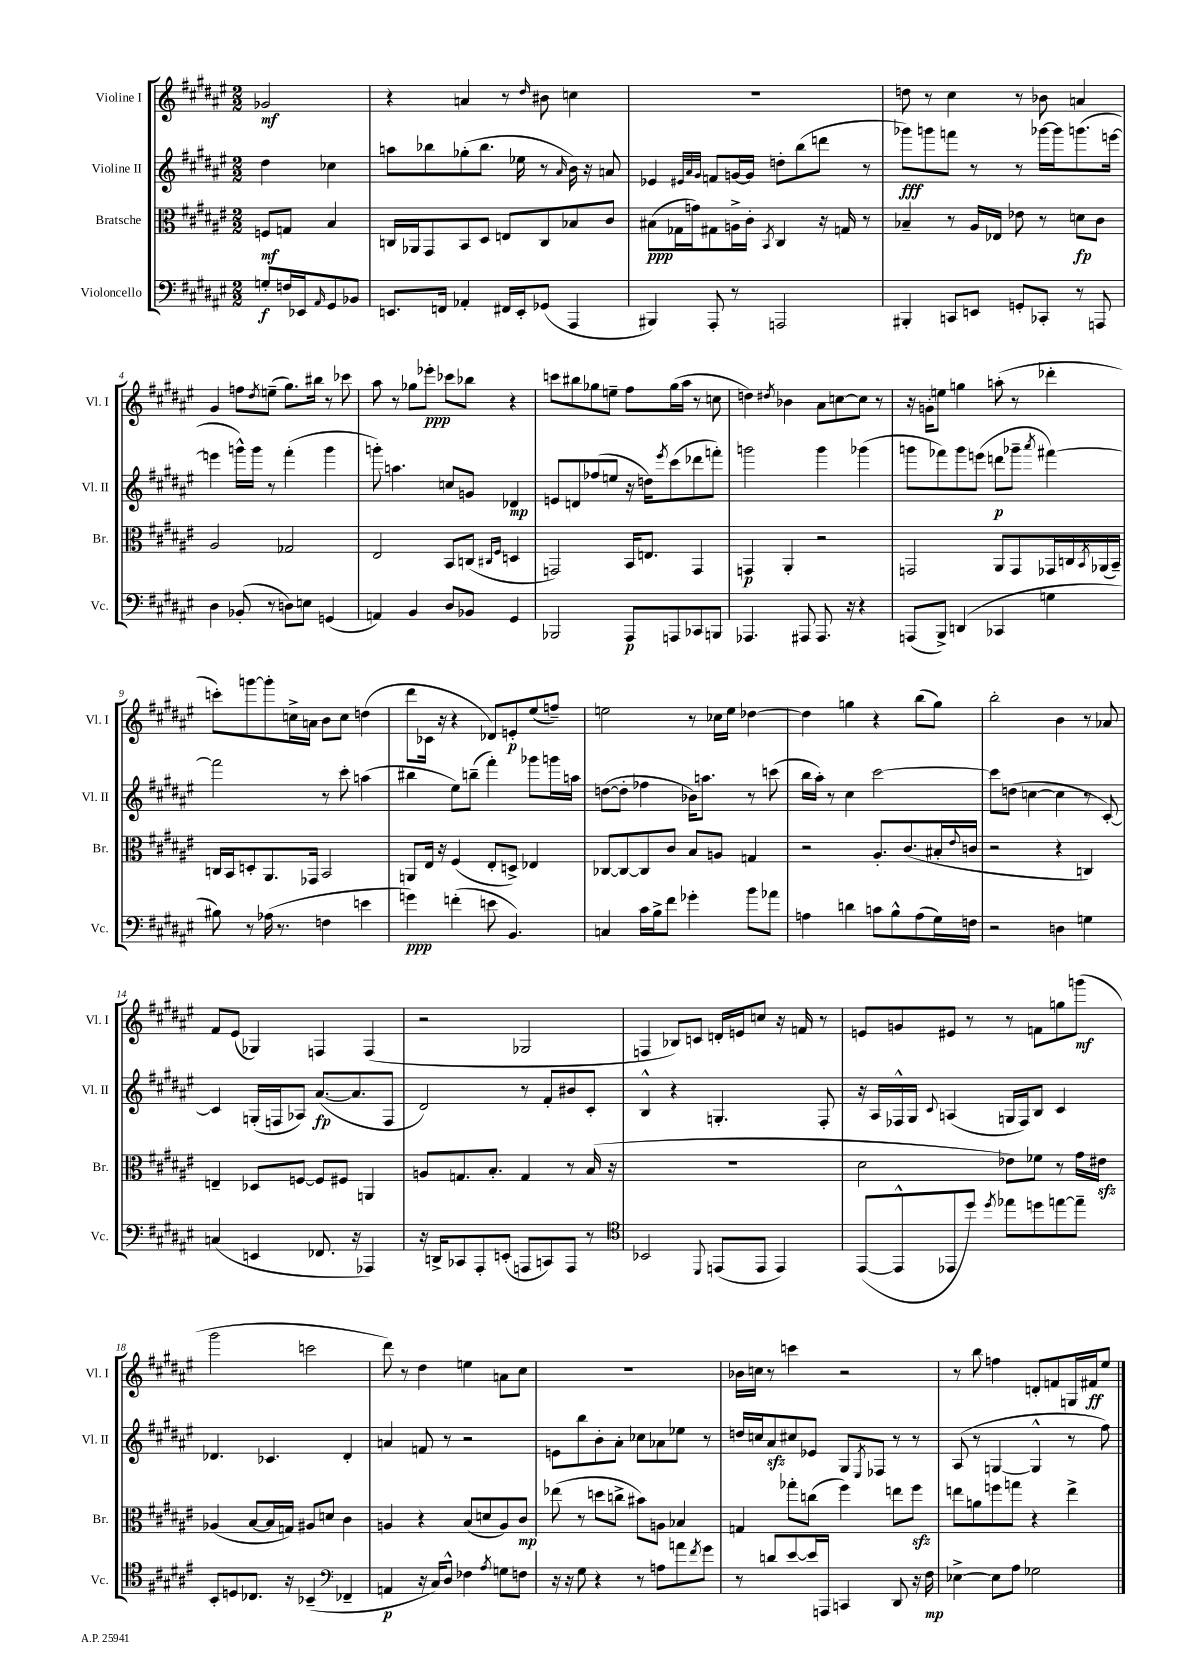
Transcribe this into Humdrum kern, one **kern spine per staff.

**kern	**dynam	**kern	**dynam	**kern	**dynam	**kern	**dynam
*part4	*part4	*part3	*part3	*part2	*part2	*part1	*part1
*staff4	*staff4	*staff3	*staff3	*staff2	*staff2	*staff1	*staff1
*I"Violoncello	*	*I"Bratsche	*	*I"Violine II	*	*I"Violine I	*
*I'Vc.	*	*I'Br.	*	*I'Vl. II	*	*I'Vl. I	*
*clefF4	*	*clefC3	*	*clefG2	*	*clefG2	*
*k[f#c#g#d#a#e#]	*	*k[f#c#g#d#a#e#]	*	*k[f#c#g#d#a#e#]	*	*k[f#c#g#d#a#e#]	*
*M2/2	*	*M2/2	*	*M2/2	*	*M2/2	*
=	=	=	=	=	=	=	=
8Gn'/L	f	8Fn/L	mf	4dd#\	.	2g-X/	mf
16Fn/L	.	8Gn/J	.	.	.	.	.
16EE-X/J	.	.	.	.	.	.	.
16qqAA#/	.	.	.	.	.	.	.
8GG#/	.	4B/	.	4cc-X\	.	.	.
8BB-X/J	.	.	.	.	.	.	.
=1	=1	=1	=1	=1	=1	=1	=1
8.EEn/L	.	16Cn/LL	.	8aan\L	.	4r	.
.	.	16AA-X/J	.	.	.	.	.
.	.	8GG#/	.	8bb-X\	.	.	.
16FFn/Jk	.	.	.	.	.	.	.
4AA-X'/	.	8BB/	.	(8gg-X'\	.	4an/	.
.	.	8D#/J	.	8.bb-\J	.	.	.
16FF#X/LL	.	8En/L	.	.	.	8r	.
16EE'/J	.	.	.	16ee-X\	.	.	.
.	.	.	.	.	.	16qqdd#/	.
(8GG-X/J	.	8C/	.	8r	.	8b#X\	.
.	.	.	.	16qqa#/	.	.	.
4AAA#/	.	8B-X/	.	16b\)	.	4ccn\	.
.	.	.	.	16r	.	.	.
.	.	8c#/J	.	8an/	.	.	.
=2	=2	=2	=2	=2	=2	=2	=2
4BBB#X/)	.	(8B#X\L	ppp	4e-X/	.	1r	.
.	.	16G-X\L	.	.	.	.	.
.	.	16gn\J)	.	.	.	.	.
.	.	.	.	32qqe#X/LLL	.	.	.
.	.	.	.	32qqa#/	.	.	.
.	.	.	.	32qqg#/JJJ	.	.	.
8AAA#'/	.	8G#X\	.	8fn/L	.	.	.
8r	.	16An^\L	.	[16gn/L	.	.	.
.	.	16c#'\JJ	.	16g/JJ]	.	.	.
.	.	8qBB/	.	.	.	.	.
2AAAn/	.	4C#/	.	8ddn'\L	.	.	.
.	.	.	.	(8bb\	.	.	.
.	.	16r	.	8dddn\J	.	.	.
.	.	16Gn/	.	.	.	.	.
.	.	8r	.	8r	.	.	.
=3	=3	=3	=3	=3	=3	=3	=3
4BBB#X'/	.	4B-X~/	.	8ggg-X\L)	fff	8ddn\	.
.	.	.	.	8gggn\	.	8r	.
8CCn/L	.	8r	.	8fffn\J	.	4cc#\	.
8EEn/J	.	16A#/LL	.	8r	.	.	.
.	.	16E-X/JJ	.	.	.	.	.
8GGn'/L	.	8e-X\	.	8r	.	8r	.
8CC-X'/J	.	8r	.	[16ggg-X\LL	.	8b-X\	.
.	.	.	.	16ggg-\J]	.	.	.
8r	.	8dn\L	fp	(8.gggn\	.	4an/	.
8AAAn/	.	8c#\J	.	.	.	.	.
.	.	.	.	[16eeen\Jk	.	.	.
!!LO:LB:g=z
=4	=4	=4	=4	=4	=4	=4	=4
4D#\	.	2A#/	.	4eeen\]	.	4g#/	.
(8BB-X'/	.	.	.	16gggn^^\LL)	.	8ffn\L	.
.	.	.	.	16ggg\JJ	.	.	.
.	.	.	.	.	.	8qdd#/	.
8r	.	.	.	8r	.	(8een~\J	.
8Dn\L)	.	2G-X/	.	(4fff#'\	.	8.gg#\L)	.
8En\J	.	.	.	.	.	.	.
.	.	.	.	.	.	16bb#X\Jk	.
(4GGn/	.	.	.	4ggg\	.	8r	.
.	.	.	.	.	.	8ccc-X\	.
=5	=5	=5	=5	=5	=5	=5	=5
4AAn/)	.	2E#/	.	8gggn'\)	.	8aa#\	.
.	.	.	.	4.aan\	.	8r	.
4BB/	.	.	.	.	.	8gg-X\L	.
.	.	.	.	.	.	8eee-X'\J	ppp
8D#/L	.	8BB/L	.	8ccn/L	.	8ccc-X\L	.
8BB-X/J	.	(8Cn/J	.	8gn/J	.	8bb-X\J	.
.	.	16qqC#X/LL	.	.	.	.	.
.	.	16qqF#/JJ	.	.	.	.	.
4GG#/	.	4Dn/	.	4d-X/	mp	4r	.
=6	=6	=6	=6	=6	=6	=6	=6
2BBB-X/	.	2GGn/)	.	8en/L	.	8cccn\L	.
.	.	.	.	8dn/	.	8bb#X\	.
.	.	.	.	(8ff-X/	.	8gg-X\	.
.	.	.	.	8een/J	.	8een~\J	.
8AAA#/L	p	16BB/KL	.	16r	.	8ff#\L	.
.	.	8.En/J	.	16ddn\KL)	.	.	.
.	.	.	.	8qeee#/	.	.	.
8AAAn/	.	.	.	(8ccc#\	.	(16gg-\L	.
.	.	.	.	.	.	16aa#\JJ	.
8CC-X/	.	4GG/	.	8ddd-X\	.	8r	.
8BBBn/J	.	.	.	8fffn'\J)	.	8ccn\	.
=7	=7	=7	=7	=7	=7	=7	=7
4.AAA-X/	.	4GGn/	p	2gggn\	.	4ddn\)	.
.	.	.	.	.	.	8qdd#X/	.
.	.	4AA#'/	.	.	.	4b-X\	.
8AAA#X/	.	.	.	.	.	.	.
8.AAA#/	.	2r	.	4ggg\	.	8a#\L	.
.	.	.	.	.	.	[8ccn\	.
16r	.	.	.	.	.	.	.
4r	.	.	.	(4ggg-X\	.	8cc\J]	.
.	.	.	.	.	.	8r	.
=8	=8	=8	=8	=8	=8	=8	=8
(8AAAn/L	.	2GGn/	.	8gggn\L	.	16r	.
.	.	.	.	.	.	16gn'\KL	.
8BBB^/J)	.	.	.	8fff-X\)	.	8een\J	.
(4DDn/	.	.	.	8ggg\	.	4ggn\	.
.	.	.	.	(8eeen\J	.	.	.
4CC-X/	.	8AA#/L	.	8dddn\L	p	(8aan'\	.
.	.	8GG/	.	8ggg-X~\J	.	8r	.
.	.	.	.	8qaaa#/	.	.	.
4Gn\	.	16GG-X/L	.	[4fff#X\)	.	4ddd-X'\	.
.	.	16Cn/	.	.	.	.	.
.	.	8qBB/	.	.	.	.	.
.	.	(16AA-X/	.	.	.	.	.
.	.	16BB~/JJ)	.	.	.	.	.
!!LO:LB:g=z
=9	=9	=9	=9	=9	=9	=9	=9
8B#X\)	.	16Cn/LL	.	2fff#\]	.	8cccn'\L)	.
.	.	16BB/J	.	.	.	.	.
8r	.	8Dn'/	.	.	.	[8gggn\	.
(16A-X\	.	8.AA#/	.	.	.	8ggg'\]	.
8.r	.	.	.	.	.	.	.
.	.	.	.	.	.	16ccn^\L	.
.	.	16GG-X/Jk	.	.	.	16an\JJ	.
4Fn\	.	2BB/	.	8r	.	8b\L	.
.	.	.	.	8ccc#'\	.	8cc\J	.
4en\	.	.	.	(4aan\	.	(4ddn\	.
=10	=10	=10	=10	=10	=10	=10	=10
4gn\)	ppp	8AAn/L	.	4bb#X\	.	8ddd#\L	.
.	.	16E#/Jk	.	.	.	16c-X\Jk	.
.	.	16r	.	.	.	16r	.
(4fn'\	.	(4F#/	.	8ee#\L)	.	4r	.
.	.	.	.	(8bbn~\J	.	.	.
8en\	.	8E#'/L	.	4fff#'\)	.	8d-X/L)	.
4.BB/)	.	8Dn^/J)	.	.	.	8en'/	p
.	.	4E-X/	.	8ggg-X\L	.	(8ee#/	.
.	.	.	.	16gggn\L	.	8ffn~/J)	.
.	.	.	.	16aan\JJ	.	.	.
=11	=11	=11	=11	=11	=11	=11	=11
4Cn/	.	[8C-X/L	.	([8ddn\L	.	2een\	.
.	.	8C-/_	.	8dd'\J]	.	.	.
16c#\LL	.	8C-/]	.	4ff-X\	.	.	.
16B^\J	.	.	.	.	.	.	.
8f#\J	.	8c#/J	.	.	.	.	.
4g-X'\	.	8B/L	.	16b-X\KL)	.	8r	.
.	.	.	.	8.aan\J	.	.	.
.	.	8An/J	.	.	.	16cc-X\LL	.
.	.	.	.	.	.	16ee\JJ	.
8b\L	.	4Gn/	.	8r	.	[4dd-X\	.
8a-X\J	.	.	.	(8cccn\	.	.	.
=12	=12	=12	=12	=12	=12	=12	=12
4An\	.	2r	.	16bb\LL	.	4dd-\]	.
.	.	.	.	16aa#'\JJ)	.	.	.
.	.	.	.	8r	.	.	.
4dn\	.	.	.	4cc#\	.	4ggn\	.
8cn\L	.	8.A#'/L	.	[2ccc#\	.	4r	.
8B^^\	.	.	.	.	.	.	.
.	.	(8.c#/	.	.	.	.	.
(8A\	.	.	.	.	.	(8bb\L	.
16G#\L)	.	16B#X'/L	.	.	.	8gg\J)	.
.	.	8qqe#/	.	.	.	.	.
16Fn\JJ	.	16cn/JJ	.	.	.	.	.
=13	=13	=13	=13	=13	=13	=13	=13
2r	.	2r	.	8ccc#\L]	.	2bb'\	.
.	.	.	.	(8ddn\J	.	.	.
.	.	.	.	[4ccn\	.	.	.
4Dn\	.	4r	.	4cc\]	.	4b\	.
4Gn\	.	4Cn/)	.	8r	.	8r	.
.	.	.	.	[8c#'/)	.	8a-X/	.
!!LO:LB:g=z
=14	=14	=14	=14	=14	=14	=14	=14
(4Cn/	.	4En~/	.	4c#/]	.	8f#/L	.
.	.	.	.	.	.	(8e#/J	.
4EEn/	.	8D-X/L	.	(16Gn'/LL	.	4G-X/)	.
.	.	.	.	16Fn/J	.	.	.
.	.	[8Fn/J	.	8A-X/J)	.	.	.
8.FF-X/	.	8F/L]	.	([8.a#/L	fp	4Fn/	.
.	.	8F#X/J	.	.	.	.	.
16r	.	.	.	8.a#/]	.	.	.
4AAA-X/)	.	4AAn/	.	.	.	(4F/	.
.	.	.	.	8F/J	.	.	.
=15	=15	=15	=15	=15	=15	=15	=15
16r	.	8An/L	.	2d#/)	.	2r	.
16DDn^/KL	.	.	.	.	.	.	.
8CC-X/	.	8.Gn/	.	.	.	.	.
8AAA#'/	.	.	.	.	.	.	.
.	.	8.B'/J	.	.	.	.	.
(8EEn'/J	.	.	.	.	.	.	.
8AAAn/L	.	4G/	.	8r	.	2G-X/	.
8CCn/)	.	.	.	8f#'/L	.	.	.
8AAA/J	.	8r	.	8b#X/	.	.	.
8r	.	(16B/	.	8c#'/J	.	.	.
.	.	16r	.	.	.	.	.
=16	=16	=16	=16	=16	=16	=16	=16
*clefC4	*	*	*	*	*	*	*
2BB-X/	.	1r	.	4B^^/	.	4Fn/	.
.	.	.	.	4r	.	8B-X/L)	.
.	.	.	.	.	.	8cn/J	.
8qqDD#/	.	.	.	.	.	.	.
(8EEn/L	.	.	.	4.Gn'/	.	16dn'/LL	.
.	.	.	.	.	.	16en/J	.
8EE/J	.	.	.	.	.	8ccn/J	.
4EE/)	.	.	.	.	.	16r	.
.	.	.	.	.	.	16fn/	.
.	.	.	.	8F#'/	.	8r	.
=17	=17	=17	=17	=17	=17	=17	=17
([8EE#/L	.	2d#\	.	16r	.	8en/L	.
.	.	.	.	16A#/LL	.	.	.
8EE#^^/]	.	.	.	16F-X^^/	.	8gn/	.
.	.	.	.	16G#/JJ	.	.	.
.	.	.	.	8qqc#/	.	.	.
8EE-X/	.	.	.	(4An/	.	8e#X/J	.
8dd#/J)	.	.	.	.	.	8r	.
8qdd#/	.	.	.	.	.	.	.
8ee-X\L	.	8e-X\L)	.	16Gn/LL	.	8r	.
.	.	.	.	16F-/J)	.	.	.
8ddn\	.	8f-X\J	.	8B/J	.	8fn\L	.
[8een\	.	8r	.	4c#/	.	8ggn\	.
8ee~\J]	.	16g#\LL	.	.	.	(8gggn\J	mf
.	.	16e#Xzz\JJ	.	.	.	.	.
!!LO:LB:g=z
=18	=18	=18	=18	=18	=18	=18	=18
8BB'/L	.	(4A-X/	.	4.d-X/	.	2ggg#\	.
8Dn/	.	.	.	.	.	.	.
8.C-X/J	.	[8B/L	.	.	.	.	.
.	.	16B/L]	.	4.c-X/	.	.	.
16r	.	16Gn/JJ)	.	.	.	.	.
(4BB-X~/	.	8A#X/L	.	.	.	2cccn\	.
.	.	8dn/J	.	.	.	.	.
*clefF4	*	*	*	*	*	*	*
4FF-X~/	.	4c#\	.	4d-'/	.	.	.
=19	=19	=19	=19	=19	=19	=19	=19
4AAn/	p	4An/	.	4an/	.	8ddd#\)	.
.	.	.	.	.	.	8r	.
16r	.	4r	.	8fn/	.	4dd#\	.
16C#/KL)	.	.	.	.	.	.	.
8D#^^/J	.	.	.	8r	.	.	.
4F-X\	.	(8B/L	.	2r	.	4een\	.
.	.	8dn/	.	.	.	.	.
8qA#/	.	.	.	.	.	.	.
8Gn\L	.	8A/)	.	.	.	8an\L	.
8Fn\J	.	8c#/J	mp	.	.	8cc#\J	.
=20	=20	=20	=20	=20	=20	=20	=20
16r	.	(8ee-X\	.	8en\L	.	1r	.
16r	.	.	.	.	.	.	.
8G#\	.	8r	.	8bb\	.	.	.
4r	.	8ddn\L	.	8b'\	.	.	.
.	.	8ccn^\J	.	8a#'\J	.	.	.
8r	.	8b#X\L)	.	8cc-X\L	.	.	.
8An\L	.	8An\J	.	8a-X\	.	.	.
8an\	.	4B-X/	.	8ee-X\J	.	.	.
8qf#/	.	.	.	.	.	.	.
8g#\J	.	.	.	8r	.	.	.
=21	=21	=21	=21	=21	=21	=21	=21
8r	.	4Gn/	.	16ddn/LL	.	16b-X\LL	.
.	.	.	.	16ccn/J	.	16ccn\JJ	.
8dn/L	.	.	.	8a#zz/	.	8r	.
[8e#/	.	8gg-X'\L	.	8cc#X/	.	4cccn\	.
16e#/L]	.	(8ccn\J	.	8e-X/J	.	.	.
16AAAn/JJ	.	.	.	.	.	.	.
4CCn/	.	4ff#\)	.	8G#/L	.	2r	.
.	.	.	.	8qE#/	.	.	.
.	.	.	.	8F-X/J	.	.	.
8DD#/	.	8een\L	.	8r	.	.	.
16r	.	8ff#zz\J	.	8r	.	.	.
16F#\	mp	.	.	.	.	.	.
=22	=22	=22	=22	=22	=22	=22	=22
[4E-X^\	.	8een\L	.	(8A#/	.	8r	.
.	.	8an\	.	8r	.	8bb\	.
8E-\L]	.	8ffn\	.	[4Gn/	.	4ffn\	.
8A#\J	.	8ggn\J	.	.	.	.	.
2G-X\	.	4r	.	4G^^/]	.	8dn'/L	.
.	.	.	.	.	.	8fn/	.
.	.	4ee^\	.	8r	.	16Gn/L	.
.	.	.	.	.	.	16f#X/J	ff
.	.	.	.	8ff#\)	.	8ee#/J	.
==	==	==	==	==	==	==	==
*-	*-	*-	*-	*-	*-	*-	*-
